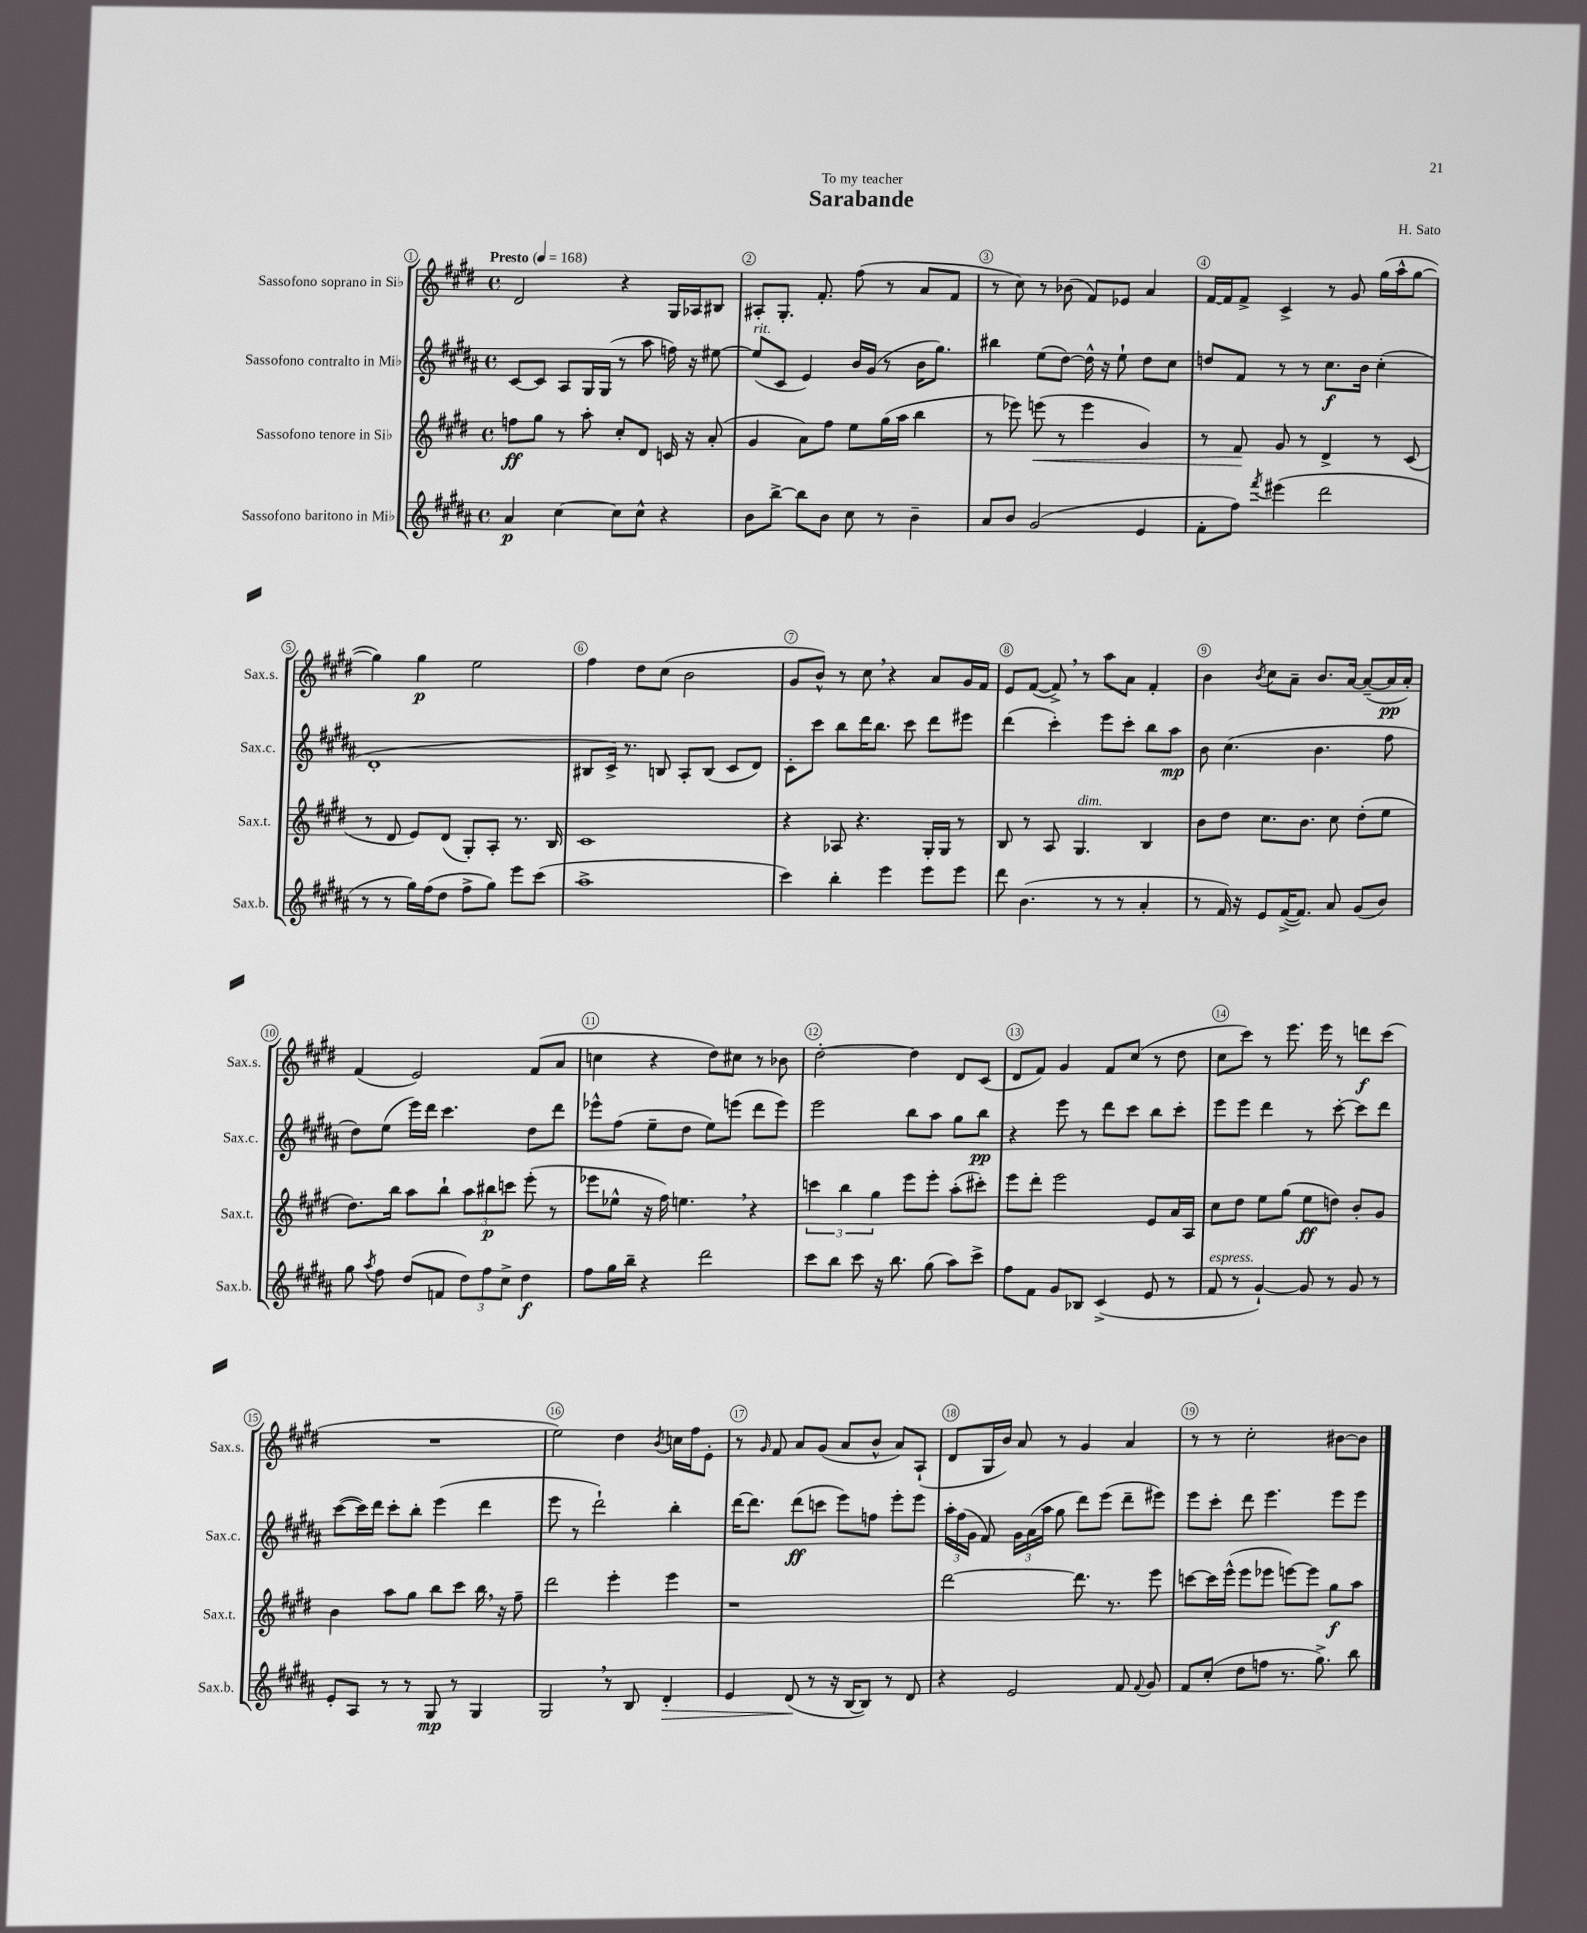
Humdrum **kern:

**kern	**dynam	**kern	**dynam	**kern	**dynam	**kern	**dynam
*part4	*part4	*part3	*part3	*part2	*part2	*part1	*part1
*staff4	*staff4	*staff3	*staff3	*staff2	*staff2	*staff1	*staff1
*I"Sassofono baritono in Mi♭	*	*I"Sassofono tenore in Si♭	*	*I"Sassofono contralto in Mi♭	*	*I"Sassofono soprano in Si♭	*
*I'Sax.b.	*	*I'Sax.t.	*	*I'Sax.c.	*	*I'Sax.s.	*
*clefG2	*	*clefG2	*	*clefG2	*	*clefG2	*
*k[f#c#g#d#a#]	*	*k[f#c#g#d#]	*	*k[f#c#g#d#a#]	*	*k[f#c#g#d#]	*
*M4/4	*	*M4/4	*	*M4/4	*	*M4/4	*
*met(c)	*	*met(c)	*	*met(c)	*	*met(c)	*
*MM168	*	*MM168	*	*MM168	*	*MM168	*
=1	=1	=1	=1	=1	=1	=1	=1
!	!	!	!	!	!	!LO:TX:a:B:t=Presto	!
4a#/	p	8ffn\L	ff	[8c#/L	.	2d#/	.
.	.	8gg#\J	.	8c#/J]	.	.	.
[4cc#\	.	8r	.	8A#/L	.	.	.
.	.	8aa'\	.	16G#/L	.	.	.
.	.	.	.	(16G#/JJ	.	.	.
8cc#\L]	.	8cc#'/L	.	8r	.	4r	.
8cc#^^\J	.	8d#/J	.	8aa#\	.	.	.
4r	.	16cn/	.	16ffn\)	.	16G#/LL	.
.	.	16r	.	16r	.	16A-X/J	.
.	.	(8a'/	.	[8ee#X\	.	8B#X/J	.
=2	=2	=2	=2	=2	=2	=2	=2
!	!	!	!	!LO:TX:a:i:t=rit.	!	!	!
8b\L	.	4g#/	.	(8ee#/L]	.	8A#X'/L	.
[8bb^\J	.	.	.	8c#/J	.	8.G#'/J	.
8bb\L]	.	8a\L)	.	4e/)	.	.	.
.	.	.	.	.	.	8.f#'/	.
8b\J	.	8ff#\J	.	.	.	.	.
8cc#\	.	8ee\L	.	16b/LL	.	(8ff#\	.
.	.	.	.	(16g#/JJ	.	.	.
8r	.	(16gg#\L	.	8r	.	8r	.
.	.	16aa\JJ	.	.	.	.	.
4b~\	.	4bb\	.	16b\KL	.	8a/L	.
.	.	.	.	8.gg#\J)	.	.	.
.	.	.	.	.	.	8f#/J	.
=3	=3	=3	=3	=3	=3	=3	=3
8a#/L	.	8r	.	4bb#X\	.	8r	.
8b/J	.	8eee-X\)	.	.	.	8cc#\)	.
!	!	!	!LO:HP:b	!	!	!	!
(2g#/	.	(8eeen\	<	(8ee\L	.	8r	.
.	.	8r	.	[8dd#\J)	.	(8b-X\	.
.	.	4eee\	.	16dd#^^\]	.	8f#/L)	.
.	.	.	.	16r	.	.	.
.	.	.	.	8ee`\	.	8e-X/J	.
4e/	.	4g#/)	.	8dd#\L	.	4a/	.
.	.	.	.	8cc#\J	.	.	.
=4	=4	=4	=4	=4	=4	=4	=4
8f#'\L	.	8r	.	8ddn/L	.	[16f#/LL	.
.	.	.	.	.	.	16f#/J]	.
8ff#\J)	.	8f#/	.	8f#/J	.	8f#^/J	.
8qfff#/	.	.	.	.	.	.	.
(4eee#X\	.	8g#/	[	8r	.	4c#^/	.
.	.	8r	.	8r	.	.	.
2ddd#\	.	4d#^/	.	8.cc#\L	f	8r	.
.	.	.	.	.	.	8g#/	.
.	.	.	.	16b\Jk	.	.	.
.	.	8r	.	(4cc#'\	.	(16gg#\LL	.
.	.	.	.	.	.	16aa^^\J	.
.	.	(8c#/	.	.	.	[8gg#\J	.
!!LO:LB:g=z
=5	=5	=5	=5	=5	=5	=5	=5
8r	.	8r	.	1d#'	.	4gg#\])	.
8r	.	8d#/	.	.	.	.	.
16gg#\LL)	.	8e/L)	.	.	.	4gg#\	p
(16ff#\J	.	.	.	.	.	.	.
8dd#\J	.	(8d#/J	.	.	.	.	.
8ff#^\L	.	8G#'/L)	.	.	.	2ee\	.
8gg#\J)	.	8A'/J	.	.	.	.	.
8eee\L	.	8.r	.	.	.	.	.
(8ccc#\J	.	.	.	.	.	.	.
.	.	16B/	.	.	.	.	.
=6	=6	=6	=6	=6	=6	=6	=6
1aa#^	.	1c#	.	8B#X/L	.	4ff#\	.
.	.	.	.	16c#^/Jk)	.	.	.
.	.	.	.	8.r	.	.	.
.	.	.	.	.	.	8dd#\L	.
.	.	.	.	8Bn/	.	(8cc#\J	.
.	.	.	.	8A#'/L	.	2b\	.
.	.	.	.	(8B/J	.	.	.
.	.	.	.	8c#/L	.	.	.
.	.	.	.	8d#/J)	.	.	.
=7	=7	=7	=7	=7	=7	=7	=7
4ccc#\)	.	4r	.	8c#'\L	.	8g#/L	.
.	.	.	.	8ccc#\J	.	8b^^/J)	.
4bb'\	.	8A-X/	.	8bb\L	.	8r	.
.	.	4.r	.	16ddd#\K	.	8cc#,\	.
.	.	.	.	8.bb\J	.	.	.
4eee\	.	.	.	.	.	4r	.
.	.	.	.	8ccc#\	.	.	.
8eee\L	.	16G#'/LL	.	8ddd#\L	.	8a/L	.
.	.	16G#/JJ	.	.	.	.	.
8eee\J	.	8r	.	8eee#X\J	.	16g#/L	.
.	.	.	.	.	.	16f#/JJ	.
=8	=8	=8	=8	=8	=8	=8	=8
8ddd#\	.	8B/	.	(4ddd#\	.	8e/L	.
(4.b\	.	8r	.	.	.	([8f#/J	.
.	.	8A/	.	4ccc#'\)	.	8f#^,/])	.
!	!	!LO:TX:a:i:t=dim.	!	!	!	!	!
.	.	4.G#/	.	.	.	8r	.
8r	.	.	.	8eee\L	.	8aa\L	.
8r	.	.	.	8ccc#'\J	.	8a\J	.
4a#'/	.	4B/	.	8bb\L	.	4f#'/	.
.	.	.	.	8aa#\J	mp	.	.
=9	=9	=9	=9	=9	=9	=9	=9
8r	.	8b\L	.	8b\	.	4b\	.
16f#/)	.	8dd#\J	.	(4.cc#\	.	.	.
16r	.	.	.	.	.	.	.
.	.	.	.	.	.	8qb/	.
8e/L	.	8.cc#\L	.	.	.	8cc#\L	.
([16f#^/K	.	.	.	.	.	8a~\J	.
8.f#/J])	.	8.b\J	.	.	.	.	.
.	.	.	.	4.b\	.	8.b/L	.
8a#/	.	8cc#\	.	.	.	.	.
.	.	.	.	.	.	[16a/Jk	.
(8g#/L	.	(8dd#'\L	.	.	.	(8a~/L_	.
8b/J)	.	8ee\J	.	8ff#\	.	16a/L]	pp
.	.	.	.	.	.	16a'/JJ)	.
!!LO:LB:g=z
=10	=10	=10	=10	=10	=10	=10	=10
8gg#\	.	8.dd#\L)	.	8dd#\L)	.	(4f#/	.
8qaa#/	.	.	.	.	.	.	.
8ff#\	.	.	.	(8ee\J	.	.	.
.	.	16bb\Jk	.	.	.	.	.
(8dd#/L	.	8aa\L	.	16eee\LL)	.	2e/)	.
.	.	.	.	16ddd#\JJ	.	.	.
8fn/J	.	8bb`\J	.	4.ccc#\	.	.	.
12dd#\L)	.	12aa\L	.	.	.	.	.
12ff#\	.	12bb#X\	p	.	.	.	.
12cc#^\J	.	12cccn\J	.	.	.	.	.
4dd#\	f	(8eee'\	.	8dd#\L	.	(8f#/L	.
.	.	8r	.	8ddd#\J	.	8a/J	.
=11	=11	=11	=11	=11	=11	=11	=11
8ff#\L	.	8eee-X\L	.	8eee-X^^\L	.	4ccn\	.
16gg#\L	.	8ee-X^^\J	.	(8ff#\J	.	.	.
16bb~\JJ	.	.	.	.	.	.	.
4r	.	16r	.	8ee~\L	.	4r	.
.	.	16ff#\)	.	.	.	.	.
.	.	4.een,\	.	8dd#\J	.	.	.
2ddd#\	.	.	.	8ee\L)	.	8dd#\L)	.
.	.	.	.	(8eeen\J	.	8cc#X\J	.
.	.	4r	.	8ddd#\L	.	8r	.
.	.	.	.	8eee\J)	.	8b-X\	.
=12	=12	=12	=12	=12	=12	=12	=12
8ccc#\L	.	6cccn\	.	2eee\	.	[2dd#'\	.
8bb\J	.	.	.	.	.	.	.
.	.	6bb\	.	.	.	.	.
8ccc#\	.	.	.	.	.	.	.
.	.	6gg#\	.	.	.	.	.
16r	.	.	.	.	.	.	.
8.bb\	.	.	.	.	.	.	.
.	.	8eee\L	.	8bb\L	.	4dd#\]	.
(8gg#\	.	8eee'\J	.	8aa#\J	.	.	.
8aa#\L)	.	(8aa'\L	.	8gg#\L	.	8d#/L	.
8ccc#^\J	.	8ccc#X'\J)	.	8bb\J	pp	(8c#/J	.
=13	=13	=13	=13	=13	=13	=13	=13
8ff#\L	.	8eee\L	.	4r	.	8d#/L	.
8f#\J	.	8ddd#'\J	.	.	.	8f#/J)	.
8g#/L	.	2eee\	.	8eee\	.	4g#/	.
8B-X/J	.	.	.	8r	.	.	.
(4c#^/	.	.	.	8ddd#\L	.	8f#/L	.
.	.	.	.	8ccc#\J	.	(8cc#/J	.
8e/	.	8e/L	.	8bb\L	.	8r	.
8r	.	16a/L	.	8ccc#'\J	.	8dd#\	.
.	.	16A/JJ	.	.	.	.	.
=14	=14	=14	=14	=14	=14	=14	=14
!LO:TX:a:i:t=espress.	!	!	!	!	!	!	!
8f#/	.	8cc#\L	.	8eee\L	.	8cc#\L	.
8r	.	8dd#\J	.	8eee\J	.	8ccc#\J)	.
[4g#`/)	.	8ee\L	.	4ddd#\	.	8r	.
.	.	(8gg#\J	.	.	.	8.eee\	.
8g#/]	.	8ee\L	ff	8r	.	.	.
.	.	.	.	.	.	16eee\	.
8r	.	8ddn\J)	.	[8ccc#'\	.	8r	.
8g#/	.	8b'/L	.	8ccc#\L]	.	8dddn\L	f
8r	.	8g#/J	.	8ddd#\J	.	(8ccc#\J	.
!!LO:LB:g=z
=15	=15	=15	=15	=15	=15	=15	=15
8e'/L	.	4b\	.	([8ccc#\L	.	1r	.
8A#/J	.	.	.	16ccc#\L])	.	.	.
.	.	.	.	16ddd#\JJ	.	.	.
8r	.	8aa\L	.	8ccc#'\L	.	.	.
8r	.	8gg#\J	.	8bb'\J	.	.	.
8G#/	mp	8bb\L	.	(4eee\	.	.	.
8r	.	8ccc#\J	.	.	.	.	.
4G#/	.	16bb,\	.	4ddd#\	.	.	.
.	.	16r	.	.	.	.	.
.	.	8ff#~\	.	.	.	.	.
=16	=16	=16	=16	=16	=16	=16	=16
2G#,/	.	2ddd#\	.	8eee\	.	2ee\)	.
.	.	.	.	8r	.	.	.
.	.	.	.	2ddd#`\)	.	.	.
8r	.	4eee'\	.	.	.	4dd#\	.
8B/	.	.	.	.	.	.	.
.	.	.	.	.	.	8qb/	.
!	!LO:HP:b	!	!	!	!	!	!
4d#'/	>	4eee\	.	4bb'\	.	16ccn\LL	.
.	.	.	.	.	.	16ff#\J	.
.	.	.	.	.	.	8e'\J	.
=17	=17	=17	=17	=17	=17	=17	=17
4e/	.	1r	.	[16ddd#\KL	.	8r	.
.	.	.	.	8.ddd#\J]	.	.	.
.	.	.	.	.	.	16qqg#/	.
.	.	.	.	.	.	8f#/	.
(8d#/	.	.	.	(8ddd#\L	ff	8a/L	.
8r	]	.	.	8cccn\J	.	(8g#/J	.
16r	.	.	.	8eee\L)	.	8a/L	.
[16B/KL	.	.	.	.	.	.	.
8B/J])	.	.	.	8ffn\J	.	8b^^/J	.
8r	.	.	.	8eee'\L	.	8a/L)	.
8d#/	.	.	.	8eee\J	.	(8A`/J	.
=18	=18	=18	=18	=18	=18	=18	=18
4r	.	[2ddd#\	.	24aa#'\LL	.	8d#/L	.
.	.	.	.	(24ff#\	.	.	.
.	.	.	.	24g#\JJ	.	.	.
.	.	.	.	8f#/)	.	16G#/L	.
.	.	.	.	.	.	16b/JJ)	.
2e/	.	.	.	24g#\LL	.	8a/	.
.	.	.	.	(24a#\	.	.	.
.	.	.	.	24aa#\JJ	.	.	.
.	.	.	.	8gg#\	.	8r	.
.	.	8.ddd#\]	.	8ddd#\L)	.	4g#/	.
.	.	.	.	(8eee\J	.	.	.
.	.	8.r	.	.	.	.	.
8f#/	.	.	.	8ddd#~\L	.	4a/	.
8qqf#/	.	.	.	.	.	.	.
8g#/	.	8eee\	.	8eee#X\J)	.	.	.
=19	=19	=19	=19	=19	=19	=19	=19
8f#/L	.	[8cccn\L	.	8eee\L	.	8r	.
(8cc#'/J	.	16ccc\L]	.	8ccc#'\J	.	8r	.
.	.	(16eee^^\JJ	.	.	.	.	.
8dd#\L	.	8eee\L	.	8ddd#\	.	2cc#'\	.
8ffn\J	.	8eee-X\J	.	4.eee\	.	.	.
8.r	.	[8eeen\L)	.	.	.	.	.
.	.	8eee\J]	.	.	.	.	.
8.gg#^\)	.	.	.	.	.	.	.
.	.	8gg#\L	f	8eee\L	.	[8b#X\L	.
8bb\	.	8aa\J	.	8eee\J	.	8b#\J]	.
==	==	==	==	==	==	==	==
*-	*-	*-	*-	*-	*-	*-	*-
